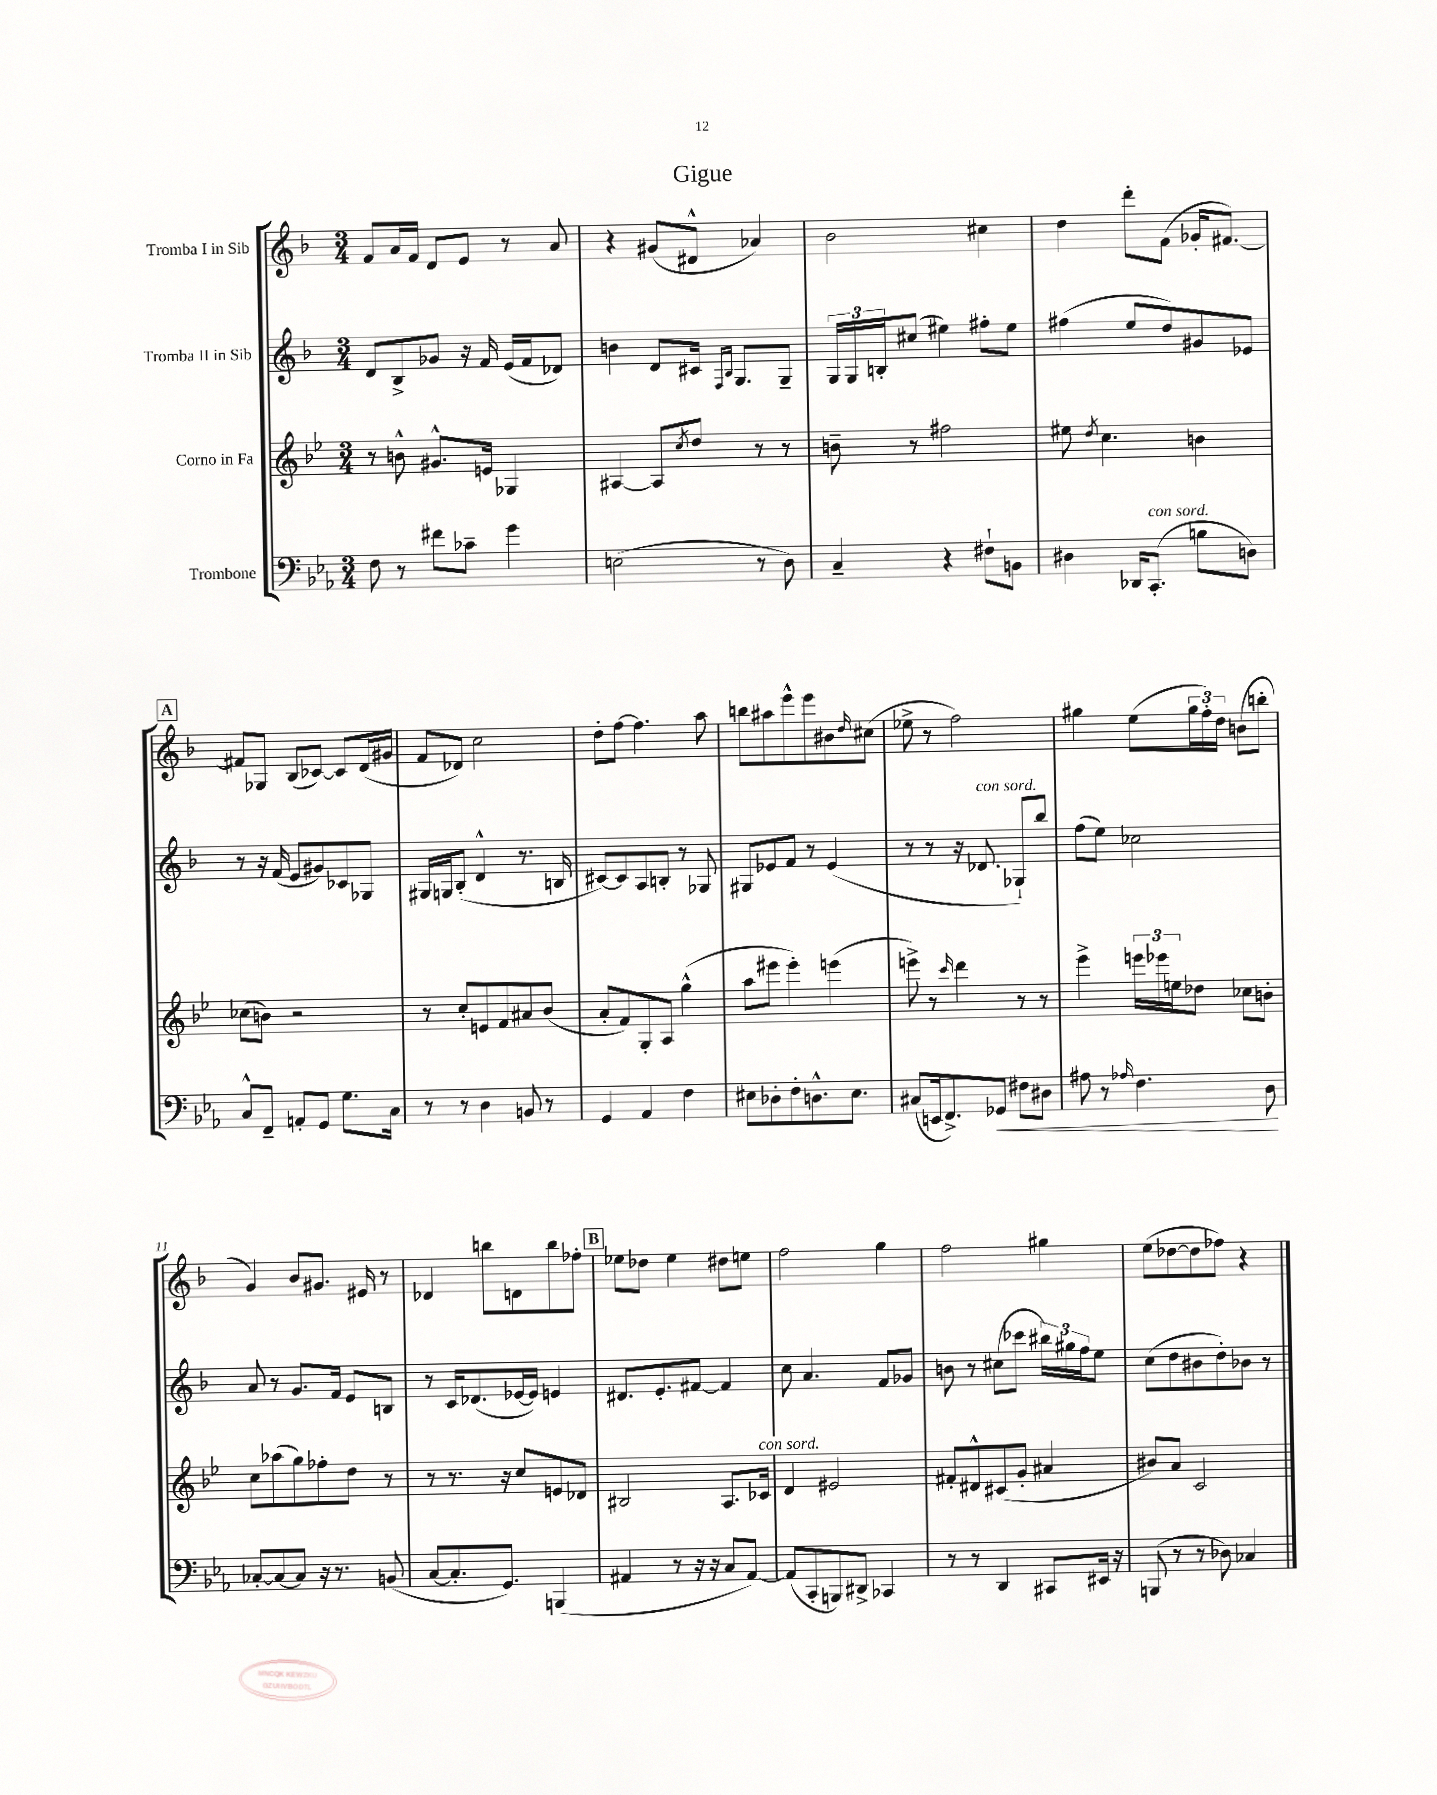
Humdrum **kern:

**kern	**dynam	**kern	**kern	**kern
*part4	*part4	*part3	*part2	*part1
*staff4	*staff4	*staff3	*staff2	*staff1
*I"Trombone	*	*I"Corno in Fa	*I"Tromba II in Sib	*I"Tromba I in Sib
*clefF4	*	*clefG2	*clefG2	*clefG2
*k[b-e-a-]	*	*k[b-e-]	*k[b-]	*k[b-]
*M3/4	*	*M3/4	*M3/4	*M3/4
=1	=1	=1	=1	=1
8F\	.	8r	8d/L	8f/L
8r	.	8bn^^\	8B-^/	16a/L
.	.	.	.	16f/JJ
8f#X\L	.	8.g#X^^/L	8g-X/J	8d/L
8c-X~\J	.	.	16r	8e/J
.	.	16en/Jk	16f/	.
4g\	.	4G-X/	(16e/LL	8r
.	.	.	16f/J	.
.	.	.	8d-X/J)	8a/
=2	=2	=2	=2	=2
(2En\	.	[4A#X/	4bn\	4r
.	.	8A#/L]	8d/L	(8g#X/L
.	.	8qcc/	.	.
.	.	8dd/J	16c#X/Jk	8d#X^^/J
.	.	.	16qqF/LL	.
.	.	.	16qqB-/JJ	.
.	.	.	8.G/L	.
8r	.	8r	.	4a-X/)
8D\)	.	8r	8G~/J	.
=3	=3	=3	=3	=3
4C~/	.	8bn~\	24G/LL	2b-\
.	.	.	24G/	.
.	.	.	24Bn'/J	.
.	.	8r	(8cc#X/J	.
4r	.	2ff#X\	4ee#X\)	.
8F#X`\L	.	.	8ff#X'\L	4cc#X\
8BBn\J	.	.	8ee#\J	.
=4	=4	=4	=4	=4
4D#X\	.	8ee#X\	(4ff#X\	4dd\
.	.	8qdd/	.	.
.	.	4.cc\	.	.
16DD-X/KL	.	.	8ee/L	8ddd'\L
!LO:TX:a:i:t=con sord.	!	!	!	!
(8.CC'/J	.	.	.	.
.	.	.	8dd/)	(8f\J
8Bn\L	.	4bn\	8g#X/	16g-X'/KL
.	.	.	.	[8.f#X/J)
8Dn\J)	.	.	8e-X/J	.
!!LO:LB:g=z
!!LO:REH:place=s1:t=A
=5	=5	=5	=5	=5
8C^^/L	.	(8cc-X\L	8r	8f#X/L]
8FF~/J	.	8bn\J)	16r	8G-X/J
.	.	.	(16f/	.
8AAn'/L	.	2r	8e/L	(8B-/L
8GG/J	.	.	8g#X/)	[8c-X/J)
8.G\L	.	.	8c-X/	8c-/L]
.	.	.	8G-X/J	(16d/L
16C\Jk	.	.	.	16g#X/JJ
=6	=6	=6	=6	=6
8r	.	8r	16G#X/LL	8f/L
.	.	.	16Gn/J	.
8r	.	8cc'/L	(8B-'/J	8d-X/J)
4D\	.	8en/	4d^^/	2cc\
.	.	8f/	.	.
8BBn/	.	8a#X/	8.r	.
8r	.	(8b-/J	.	.
.	.	.	16Bn/	.
=7	=7	=7	=7	=7
4GG/	.	8a'/L	[8c#X/L)	8dd'\L
.	.	8f/)	8c#/]	[8ff\J
4AA-/	.	8G'/	8A/	4.ff\]
.	.	8A/J	8Bn'/J	.
4F\	.	(4gg^^\	8r	.
.	.	.	8G-X/	8aa\
=8	=8	=8	=8	=8
8E#X\L	.	8aa\L	8G#X/L	8bbn\L
8D-X'\	.	8eee#X\J	8e-X/	8aa#X\
8F'\	.	4eee#'\)	8f/J	8eee^^\
8.Dn^^\	.	.	8r	8eee\
.	.	(4eeen\	(4e-/	8b#X\
8.E#\J	.	.	.	.
.	.	.	.	16qqdd/
.	.	.	.	(8cc#X\J
=9	=9	=9	=9	=9
(8C#X/L	.	8eeen^\)	8r	8ee-X^\
16EEn/k	.	8r	8r	8r
8.FF^/)	.	.	.	.
.	.	16qqccc/	.	.
.	.	4ddd\	16r	2ff\)
!	!	!	!LO:TX:a:i:t=con sord.	!
.	.	.	8.d-X/	.
!	!LO:HP:b	!	!	!
8GG-X/J	<	.	.	.
8F#X\L	.	8r	8G-X`/L)	.
8D#X\J	.	8r	8bb-/J	.
=10	=10	=10	=10	=10
8A#X\	.	4eee-^\	(8ff\L	4gg#X\
8r	.	.	8ee\J)	.
16qqA-X/	.	.	.	.
4.F\	.	24eeen\LL	2cc-X\	(8ee\L
.	.	24eee-X\	.	.
.	.	24een\J	.	.
.	.	8dd-X\J	.	24gg#\L
.	.	.	.	24ff'\)
.	.	.	.	24dd\JJ
.	.	8cc-X\L	.	(8bn\L
8D\	.	8bn'\J	.	8bbn'\J
.	[	.	.	.
!!LO:LB:g=z
=11	=11	=11	=11	=11
[8C-X'/L	.	8cc\L	8a/	4g/)
8C-/_	.	(8aa-X\	8r	.
8C-/J]	.	8gg\)	8.g/L	8b-/L
16r	.	8ff-X'\	.	8.g#X/J
8.r	.	.	16f/Jk	.
.	.	8dd\J	8e/L	.
.	.	.	.	16e#X/
(8BBn/	.	8r	8Bn/J	8r
=12	=12	=12	=12	=12
[8C/L	.	8r	8r	4d-X/
8.C'/]	.	8.r	16c/KL	.
.	.	.	(8.d-X/	.
.	.	.	.	8bbn\L
8.GG/J)	.	16r	.	.
.	.	8cc/L	[16e-X/L	8dn\
.	.	.	16e-/JJ])	.
(4BBBn/	.	8en/	4en/	8bb\
.	.	8d-X/J	.	8ff-X'\J
!!LO:REH:place=s1:t=B
=13	=13	=13	=13	=13
4AA#X/	.	2B#X/	8.d#X/L	8ee-X\L
.	.	.	.	8dd-X\J
.	.	.	8.e'/	.
8r	.	.	.	4ee-\
16r	.	.	[8f#X/J	.
16r	.	.	.	.
8C/L	.	8.A/L	4f#/]	8dd#X\L
[8AA#/J)	.	.	.	8een\J
!	!	!LO:TX:a:i:t=con sord.	!	!
.	.	16c-X/Jk	.	.
=14	=14	=14	=14	=14
(8AA#/L]	.	4d/	8cc\	2ff\
8CC'/	.	.	4.a/	.
8BBBn/)	.	2e#X/	.	.
8DD#X^/J	.	.	.	.
4CC-X/	.	.	8f/L	4gg\
.	.	.	8g-X/J	.
=15	=15	=15	=15	=15
8r	.	8f#X'/L	8bn\	2ff\
8r	.	8d#X^^/	8r	.
4DD/	.	(8c#X/	(8cc#X\L	.
.	.	8g'/J	8ccc-X\J	.
8CC#X/L	.	4a#X/	24bb#X\LL)	4gg#X\
.	.	.	24gg#X\	.
.	.	.	24ff\J	.
16EE#X/Jk	.	.	8ee\J	.
16r	.	.	.	.
=16	=16	=16	=16	=16
(8BBBn/	.	8b#X/L)	(8cc\L	(8ee\L
8r	.	8a/J	8dd\	[8dd-X\
8r	.	2c/	8b#X\	8dd-\]
8D-X\)	.	.	8dd'\)	8ff-X\J)
4C-X/	.	.	8b-X\J	4r
.	.	.	8r	.
==	==	==	==	==
*-	*-	*-	*-	*-
